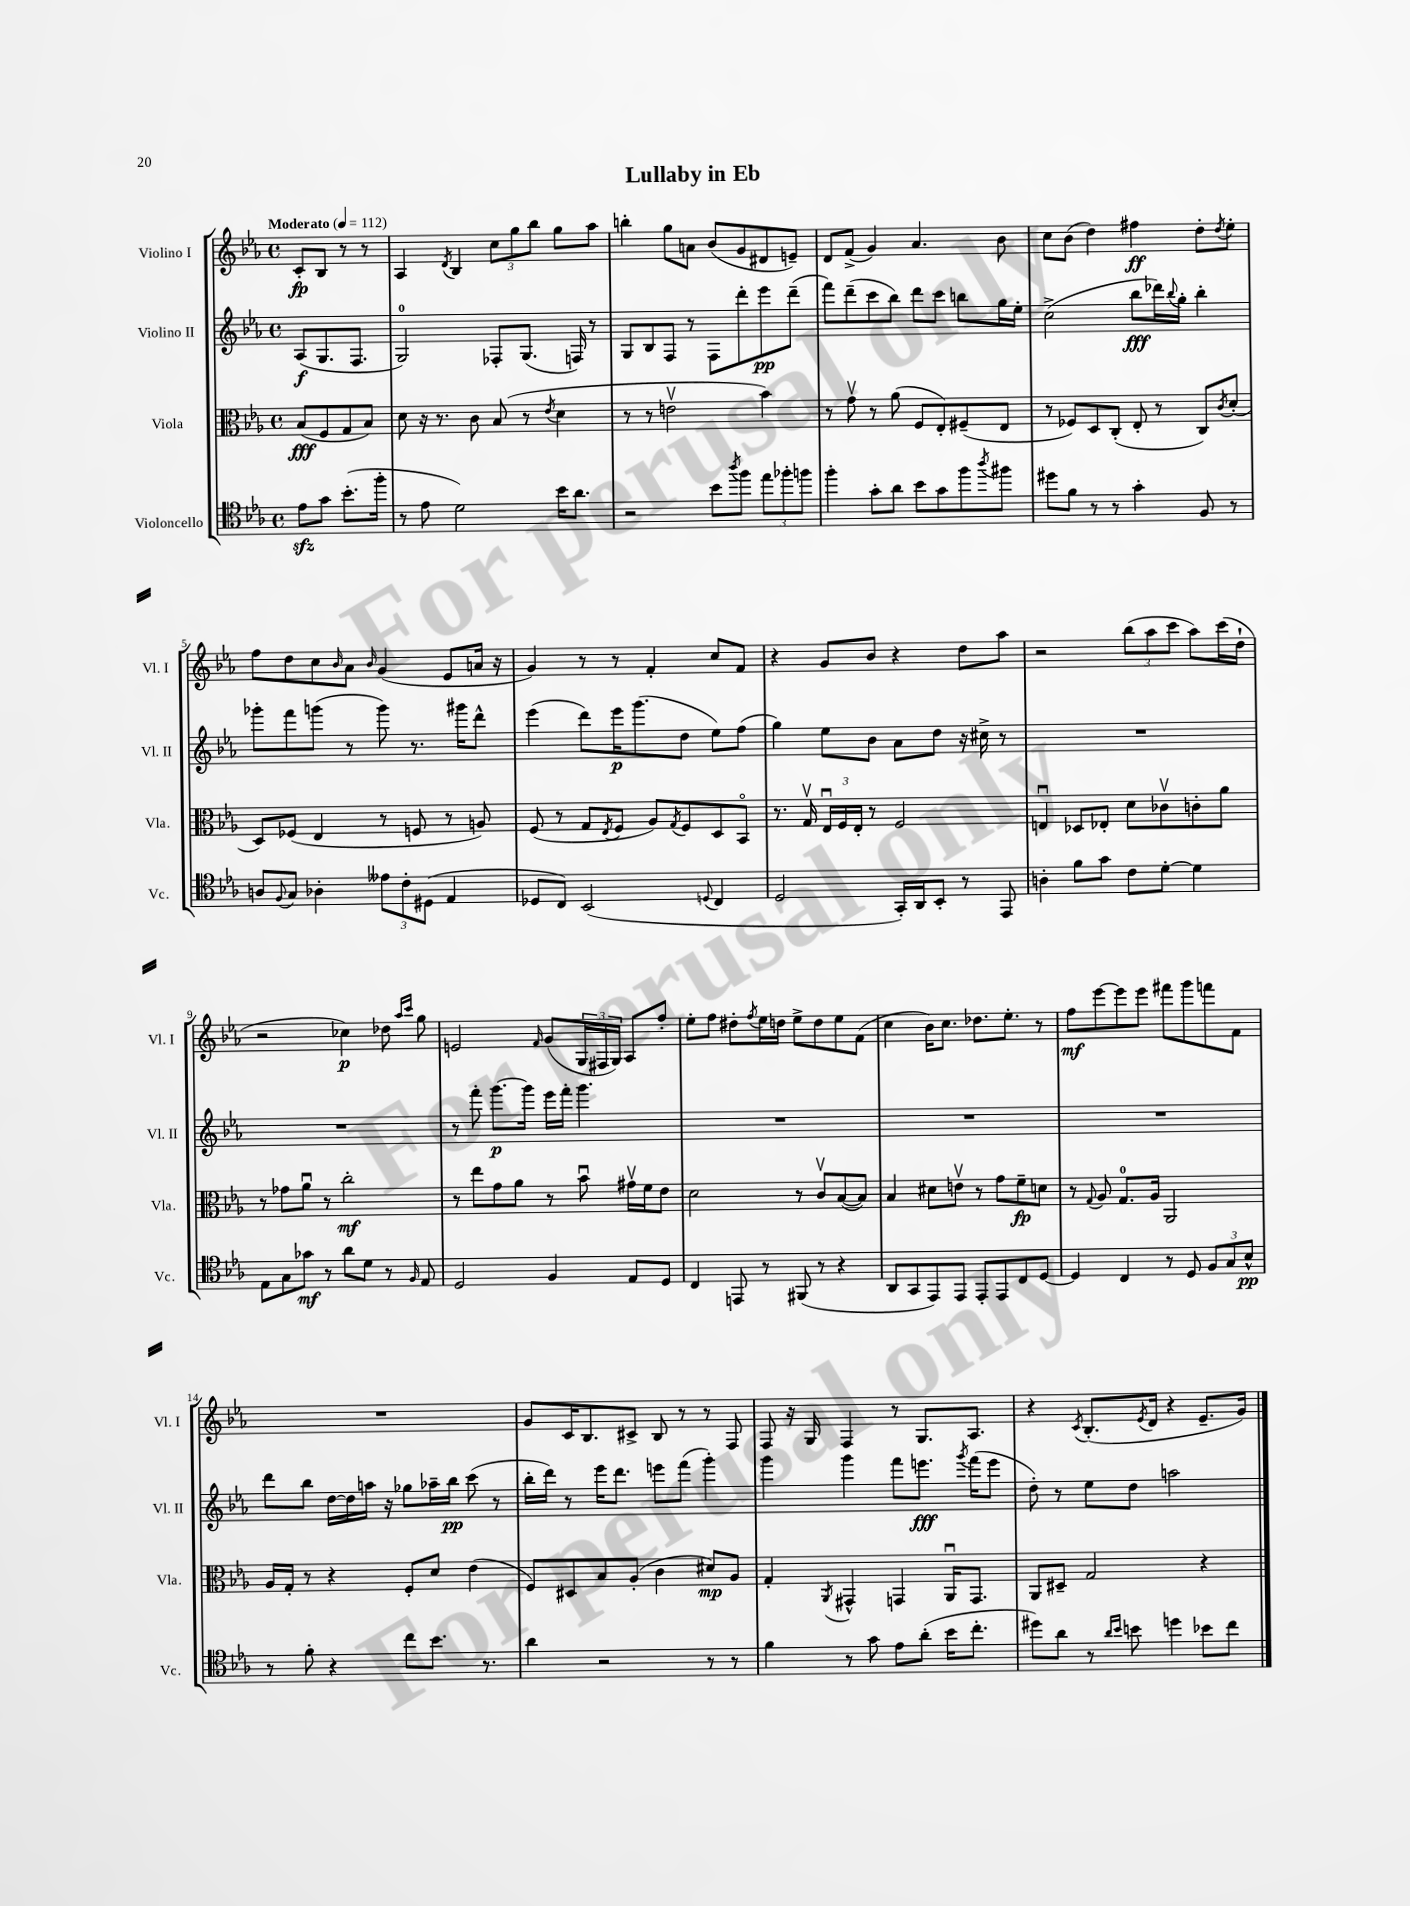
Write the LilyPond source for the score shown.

\header { title = "Lullaby in Eb" }
<<
\new StaffGroup <<
\new Staff = "s0" \with { instrumentName = "Violino I" shortInstrumentName = "Vl. I" } {
    \clef treble \key ees \major \defaultTimeSignature \time 4/4 \partial 2 \tempo "Moderato" 4 = 112
    c'8-.\fp bes8 r8 r8 |
    aes4 \acciaccatura { d'8 } bes4 \tuplet 3/2 { c''8 g''8 bes''8 } g''8 aes''8 |
    b''4-. g''8 a'8 bes'8( g'8 dis'8 e'8--) |
    d'8 f'8->( g'4) aes'4. bes'8 |
    c''8 bes'8( d''4) fis''4\ff d''8-. \acciaccatura { d''8 } ees''8-. |
    f''8 d''8 c''8 \grace { bes'16 } aes'8 \grace { bes'16 } g'4( ees'8 a'16 r16 |
    g'4) r8 r8 f'4-. c''8 f'8 |
    r4 g'8 bes'8 r4 d''8 aes''8 |
    r2 \tuplet 3/2 { bes''8( aes''8 c'''8 } aes''8) c'''16( d''16-! |
    r2 ces''4\p) des''8 \grace { aes''16 c'''16 } g''8 |
    e'2 \grace { f'16 } g'8( \tuplet 3/2 { g16 fis16 g16) } aes8 f''8-. |
    ees''8-. f''8 dis''8-. \acciaccatura { f''8 } ees''16 d''16 ees''8-> d''8 ees''8 f'8( |
    c''4 bes'16) c''8. des''8. ees''8.-. r8 |
    f''8\mf ees'''8~ ees'''8 ees'''8 fis'''8 g'''8 f'''8 f'8 |
    R1 |
    g'8 c'16 bes8. cis'8-> bes8 r8 r8 f8 |
    f8 r16 g16 f4 r8 g8. aes8. |
    r4 \acciaccatura { c'8 } bes8.-.( \acciaccatura { ees'8 } d'16 r4 ees'8.-- g'16) \bar "|." |
}
\new Staff = "s1" \with { instrumentName = "Violino II" shortInstrumentName = "Vl. II" } {
    \clef treble \key ees \major \defaultTimeSignature \time 4/4 \partial 2
    aes8\f( g8. f8. |
    g2-0) fes8-. g8.( f16) r8 |
    g8 bes8 f8 r8 f8 d'''8-. ees'''8\pp d'''8--( |
    f'''8) d'''8--( c'''8 bes''8) d'''8 c'''8 b''8 g''16 ees''16-. |
    c''2->( bes''8\fff des'''16) \appoggiatura { bes''8 } g''16-. bes''4-. |
    ges'''8-. f'''8 g'''8( r8 g'''8) r8. gis'''16 d'''8-^ |
    ees'''4( d'''8) ees'''16\p g'''8.( d''8 ees''8) f''8( |
    g''4) ees''8 bes'8 aes'8 d''8 r16 cis''16-> r8 |
    R1 |
    R1 |
    r8 f'''8-. g'''8.~\p g'''16 ees'''16 f'''16-. g'''4. |
    R1 |
    R1 |
    R1 |
    d'''8 bes''8 d''16~ d''16 a''16 r16 ges''8 aes''16-- bes''16\pp c'''8( r8 |
    bes''16-. d'''16) r8 ees'''16 d'''8. e'''8 f'''8( g'''4-.) |
    g'''4 g'''4 f'''8 e'''8.\fff \acciaccatura { g'''8 } f'''16( e'''8 |
    d''8-.) r8 ees''8 d''8 a''2 \bar "|." |
}
\new Staff = "s2" \with { instrumentName = "Viola" shortInstrumentName = "Vla." } {
    \clef alto \key ees \major \defaultTimeSignature \time 4/4 \partial 2
    bes8\fff( f8 g8 bes8) |
    d'8 r16 r8. c'8 bes8( r8 \acciaccatura { ees'8 } d'4 |
    r8 r8 e'2\upbow bes'4) |
    r8 g'8\upbow r8 aes'8( f8 ees8-.) fis8--( ees8 |
    r8 fes8) d8 c8-.( ees8-. r8 c8) \acciaccatura { c'8 } d'8-.( |
    d8) fes8( ees4 r8 f8 r8 a8) |
    f8( r8 g8 \acciaccatura { ees8 } f8 aes8) \acciaccatura { g8 } f8 d8 bes,8\flageolet |
    r8. g16\upbow \tuplet 3/2 { ees16\downbow f16 ees16-. } r8 f2 |
    e4\downbow des8 ees8-. d'8 ces'8\upbow c'8-. aes'8 |
    r8 ges'8 aes'8\downbow r8 c''2-.\mf |
    r8 ees''8 g'8 aes'8 r8 bes'8\downbow gis'16\upbow f'16 ees'8 |
    d'2 r8 c'8\upbow bes8~( bes8) |
    bes4 dis'8 e'8\upbow r8 g'8 f'8--\fp d'8 |
    r8 \appoggiatura { g8 } aes8 g8.-0 aes16 aes,2 |
    aes16 g16-. r8 r4 f8-. d'8 ees'4( |
    f8) dis8 bes8 aes8-.( c'4 dis'8\mp) aes8 |
    g4-. \acciaccatura { aes,8 } gis,4-^ g,4 aes,16\downbow g,8. |
    aes,8 dis8-- g2 r4 \bar "|." |
}
\new Staff = "s3" \with { instrumentName = "Violoncello" shortInstrumentName = "Vc." } {
    \clef tenor \key ees \major \defaultTimeSignature \time 4/4 \partial 2
    ees'8\sfz g'8 bes'8.-.( f''16-. |
    r8 ees'8 d'2) bes'16 aes'8. |
    r2 bes'8 \acciaccatura { aes''8 } f''8 \tuplet 3/2 { ees''8 fes''8-. f''8 } |
    f''4-. g'8-. aes'8 bes'8 g'8 f''8 \acciaccatura { aes''8 } fis''8 |
    dis''8 f'8 r8 r8 g'4-. f8 r8 |
    a8 \appoggiatura { f8 } g8 aes4-. \tuplet 3/2 { eeses'8 c'8-. dis8( } ees4 |
    des8 c8) bes,2( \appoggiatura { d8 } c4 |
    d2 g,16-.) aes,16 bes,8-. r8 ees,8 |
    a4-. f'8 g'8 c'8 d'8~-. d'4 |
    ees8 g8 ges'8\mf r8 aes'8 d'8 r8 \grace { f16 } ees8 |
    d2 f4 ees8 d8 |
    c4 e,8 r8 fis,8( r8 r4 |
    aes,8 g,8 ees,8) ees,8 ees,8-. ees,8 c8 d8~ |
    d4 c4 r8 d8 \tuplet 3/2 { f8 g8 bes8-^\pp } |
    r8 f'8-. r4 c''8 bes'8. r8. |
    aes'4 r2 r8 r8 |
    f'4 r8 g'8 ees'8 aes'8-.( bes'16 c''8.-. |
    dis''8) aes'8 r8 \grace { aes'16 bes'16 } b'8 d''4 bes'8 c''8 \bar "|." |
}
>>
>>
